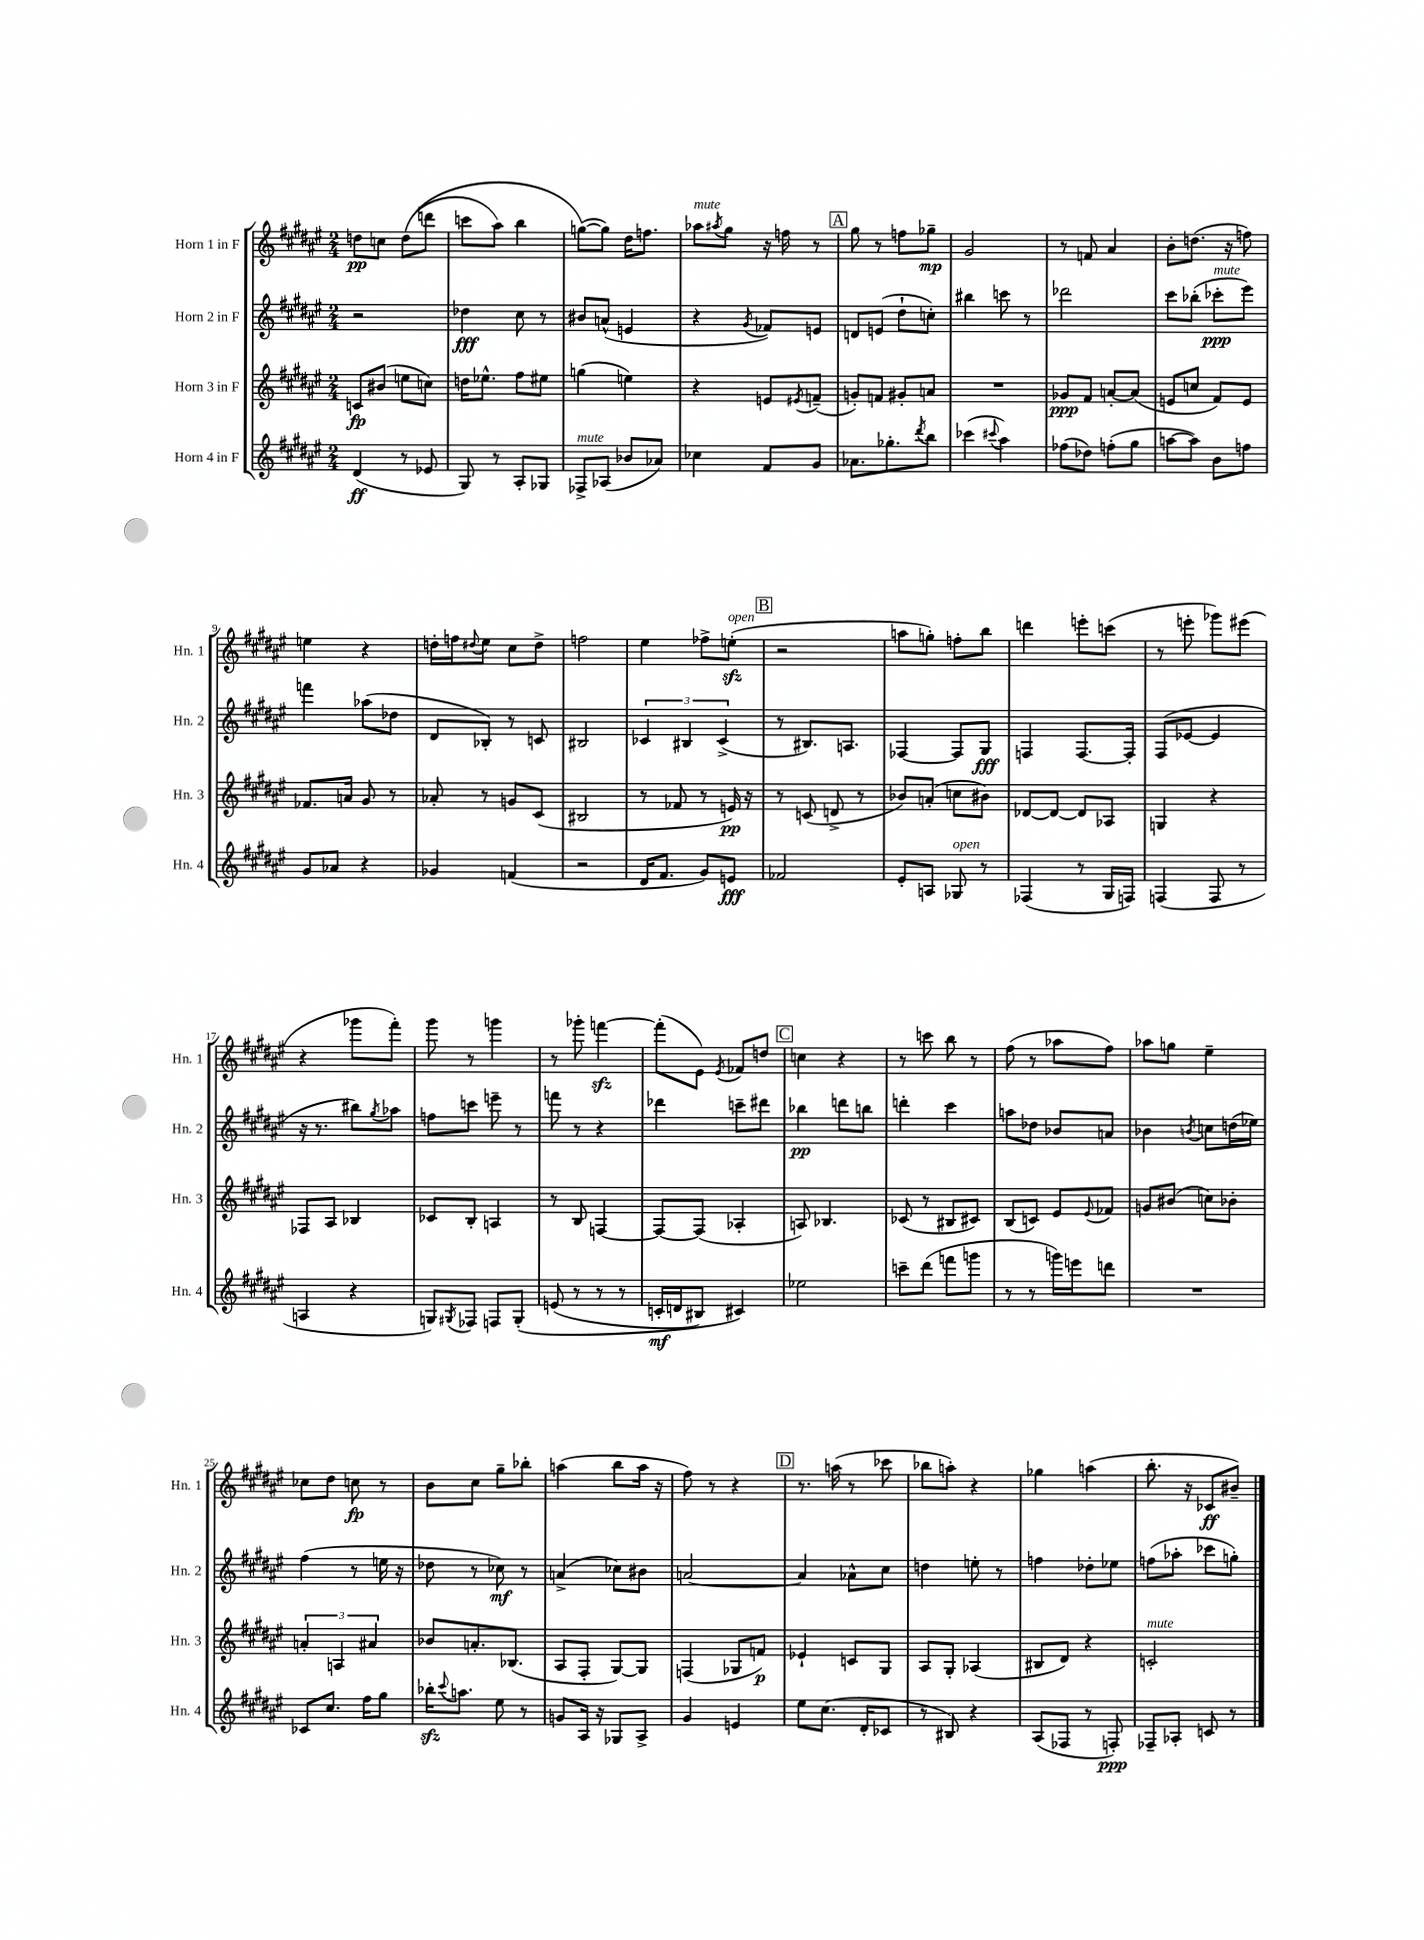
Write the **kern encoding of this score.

**kern	**kern	**kern	**kern
*staff4	*staff3	*staff2	*staff1
*clefG2	*clefG2	*clefG2	*clefG2
*k[f#c#g#d#a#e#]	*k[f#c#g#d#a#e#]	*k[f#c#g#d#a#e#]	*k[f#c#g#d#a#e#]
*M2/4	*M2/4	*M2/4	*M2/4
(4d#/	8c/L	2r	8dd\L
.	(8b#/J	.	8cc\J
8r	8ee\L	.	&((8dd\L
8e-/	8cc\J)	.	8ddd\J
=	=	=	=
8G#/)	16dd\LK	4dd-\	8ccc\L
.	8.ee-^^\J	.	.
8r	.	.	8aa#\J)
8A#'/L	8ff#\L	8cc#\	4bb\
8G-/J	8ee#\J	8r	.
=	=	=	=
8F-^/L	(4gg\	8b#/L	([8gg\L&)
(8A-/J	.	(8a^^/J	8gg\]J)
8b-/L	4ee\)	4e/	16dd#\LK
.	.	.	8.ff\J
8a-/J)	.	.	.
=	=	=	=
4cc-\	4r	4r	8aa-\L
.	.	.	8qaa#/
.	.	.	8gg#\J
.	.	8qg#/	.
8f#/L	8e/L	8f-/L)	16r
.	.	.	16ff\
.	8qe#/	.	.
8g#/J	(8f~/J	8e/J	8r
=	=	=	=
8.a-\L	8g'/L)	8d/L	8gg#\
.	8f/J	(8e/J	8r
8.gg-'\	.	.	.
.	8g#'/L	8dd#`\L	8ff\L
8qddd#/	.	.	.
8bb\J	8a/J	8cc'\J)	8gg-~\J
=	=	=	=
(4ccc-\	2r	4bb#\	2g#/
8qqccc#/	.	.	.
4aa#\)	.	8ccc\	.
.	.	8r	.
=	=	=	=
(8ff-\L	8g-/L	2ddd-\	8r
8dd-\J)	8f#/J	.	8f/
(8ff'\L	[8a'/L	.	4a#/
8gg#\J	(8a/]J	.	.
=	=	=	=
[8aa\L	8e/L	8ccc#\L	8b'\L
8aa\]J)	8cc/J	(8bb-'\J	(8.dd\J
8b\L	8f#/L)	8ccc-'\L	.
.	.	.	16r
8ff\J	8e/J	8eee#\J)	8ff\)
=	=	=	=
8g#/L	8.f-/L	4fff\	4ee\
8a-/J	.	.	.
.	16a/Jk	.	.
4r	8g#/	(8aa-\L	4r
.	8r	8dd-\J	.
=	=	=	=
4g-/	8a-'/	8d#/L	16dd'\LL
.	.	.	16ff\J
.	.	.	8qqdd#/
.	8r	8B-'/J)	8ee#\J
(4f/	8g/L	8r	8cc#\L
.	(8c#/J	8c/	8dd#^\J
=	=	=	=
2r	2B#/	2B#/	2ff\
=	=	=	=
16d#/LK	8r	6c-/	4ee#\
8.f#/J	.	.	.
.	8f-/	.	.
.	.	6B#/	.
8g#/L)	8r	.	8ff-^\L
.	.	(6c-^/	.
8e/J	16e/)	.	(8ee'\J
.	16r	.	.
=	=	=	=
2f-/	8r	8r	2r
.	(8c/	8.B#/L)	.
.	8d^/	.	.
.	.	8.A/J	.
.	8r	.	.
=	=	=	=
8e#'/L	8b-/L)	[4F-/	8aa\L
8A/J	(8a'/J	.	8gg'\J)
8G-/	8cc\L	8F-/]L	8ff'\L
8r	8b#\J)	8G#/J	8bb\J
=	=	=	=
(4F-/	[8d-/L	4F/	4ddd\
.	8d-/_J	.	.
8r	8d-/]L	[8.F/L	8eee'\L
16G#/LL	8A-/J	.	(8ccc\J
16F/JJ)	.	16F'/]Jk	.
=	=	=	=
(4F/	4G/	(8F#/L	8r
.	.	[8e-/J	8eee'\
8F/	4r	4e-/]	8ggg-\L)
8r	.	.	(8eee#\J
=	=	=	=
4A/	8F-/L	16r	4r
.	.	8.r	.
.	8A#/J	.	.
4r	4B-/	8bb#\L)	8ggg-\L
.	.	8qgg#/	.
.	.	8aa-\J	8fff#'\J)
=	=	=	=
8G/L)	8c-/L	8ff\L	8ggg#\
8qG#/	.	.	.
8F-/J	8B'/J	8ccc\J	8r
8F/L	4A/	8eee~\	4ggg\
&(8G#'/J	.	8r	.
=	=	=	=
(8e/	8r	8fff\	8r
8r	8B/	8r	8ggg-'\
8r	[4F/	4r	[4fff\
8r	.	.	.
=	=	=	=
16c'/LL	8F/_L	4ddd-\	(8fff'\]L
16d/J	.	.	.
8B#/J)	(8F/]J	.	8e#\J)
.	.	.	8qe#/
4c#/&)	4A-'/	8ccc~\L	8f-/L
.	.	8ddd#\J	8dd/J
=	=	=	=
2ee-\	8A/)	4bb-\	4cc\
.	4.B-/	.	.
.	.	8ddd\L	4r
.	.	8bb\J	.
=	=	=	=
8ccc~\L	(8c-/	4ddd'\	8r
(8ddd#\J	8r	.	8ccc\
8fff\L	8B#/L	4ccc#\	8bb\
8ggg\J	8c#/J)	.	8r
=	=	=	=
8r	(8B/L	8aa\L	(8ff#\
8r	8c/J)	8dd-\J	8r
16ggg\LL)	8e#/L	8b-/L	8aa-\L
16eee\J	.	.	.
.	8qqe#/	.	.
8ddd\J	8f-/J	8a/J	8ff#\J)
=	=	=	=
2r	8g/L	4b-\	8aa-\L
.	(8b#/J	.	8gg\J
.	.	8qb/	.
.	8cc\L)	8cc\L	4ee#~\
.	8b-'\J	(16dd\L	.
.	.	16ee-\JJ)	.
=	=	=	=
8c-/L	6a'/	(4ff#\	8cc-\L
8.cc#/J	.	.	8dd#\J
.	6A/	.	.
.	.	8r	8cc\
16ff#\LK	.	.	.
.	6a#/	.	.
8gg#\J	.	16ee\	8r
.	.	16r	.
=	=	=	=
16bb-'\LK	8b-/L	8dd-\	8b\L
8qqccc#/	.	.	.
8.aa\J	.	.	.
.	8.a'/	8r	8cc#\J
8ee#\	.	8cc-\)	8gg#~\L
.	(8.B-/J	.	.
8r	.	8r	8bb-'\J
=	=	=	=
8g/L	8A#/L	(4a^/	(4aa\
16A#/Jk	8F#'/J	.	.
16r	.	.	.
8G-/L	[8G#/L)	8cc-\L)	8bb\L
8A#^/J	8G#/]J	8b#\J	16aa\Jk
.	.	.	16r
=	=	=	=
4g#/	(4F/	[2a/	8ff#\)
.	.	.	8r
4e/	8G-/L	.	4r
.	8f/J)	.	.
=	=	=	=
8ee#\L	4e-`/	4a/]	8.r
(8.cc#\J	.	.	.
.	.	.	(16aa\
.	8c/L	8a-^^\L	8r
16d#'/LK	.	.	.
8c-/J	8G#/J	8cc#\J	8ccc-\
=	=	=	=
8r	8A#/L	4dd\	8bb-\L
8B#/)	8G#'/J	.	8aa'\J)
4r	(4A-/	8ee'\	4r
.	.	8r	.
=	=	=	=
(8A#/L	8B#/L	4ff\	4gg-\
8F-/J	8d#/J)	.	.
8r	4r	8dd-'\L	(4aa\
8F'/)	.	8ee-\J	.
=	=	=	=
8F-~/L	2c'/	(8ff\L	8.bb'\
8A-'/J	.	8aa-'\J	.
.	.	.	16r
8c/	.	8ccc-\L	8c-/L
8r	.	8gg'\J)	8b#~/J)
==	==	==	==
*-	*-	*-	*-
